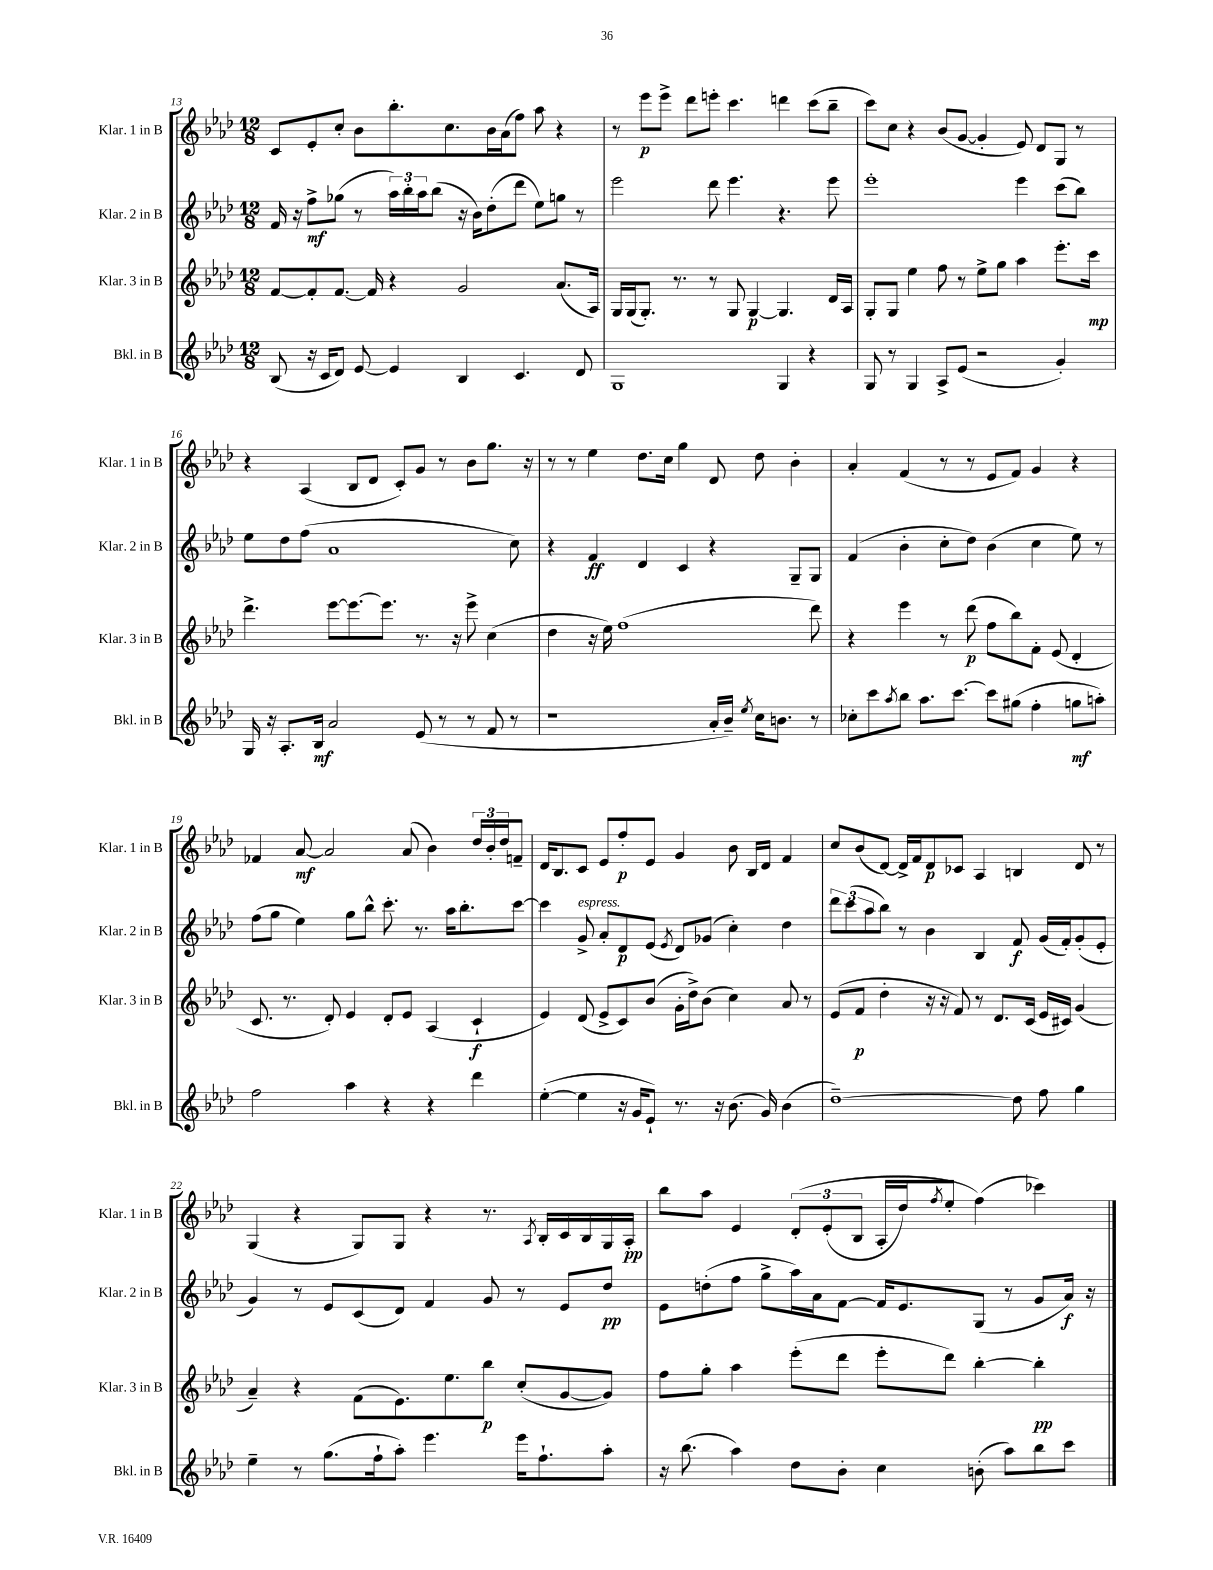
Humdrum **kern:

**kern	**dynam	**kern	**dynam	**kern	**dynam	**kern	**dynam
*part4	*part4	*part3	*part3	*part2	*part2	*part1	*part1
*staff4	*staff4	*staff3	*staff3	*staff2	*staff2	*staff1	*staff1
*I"Bkl. in B	*	*I"Klar. 3 in B	*	*I"Klar. 2 in B	*	*I"Klar. 1 in B	*
*I'Bkl. in B	*	*I'Klar. 3 in B	*	*I'Klar. 2 in B	*	*I'Klar. 1 in B	*
*clefG2	*	*clefG2	*	*clefG2	*	*clefG2	*
*k[b-e-a-d-]	*	*k[b-e-a-d-]	*	*k[b-e-a-d-]	*	*k[b-e-a-d-]	*
*M12/8	*	*M12/8	*	*M12/8	*	*M12/8	*
=13	=13	=13	=13	=13	=13	=13	=13
(8B-/	.	[8f/L	.	16f/	.	8c/L	.
.	.	.	.	16r	.	.	.
16r	.	8f'/]	.	8ff^\L	mf	8e-'/	.
16c/KL	.	.	.	.	.	.	.
8d-/J)	.	[8.f/J	.	(8gg-X\J	.	8cc'/J	.
[8e-/	.	.	.	8r	.	8b-\L	.
.	.	16f/]	.	.	.	.	.
4e-/]	.	4r	.	24aa-\LL)	.	8.bb-'\	.
.	.	.	.	24bb-'\	.	.	.
.	.	.	.	24aa-\J	.	.	.
.	.	.	.	(8bb-\J	.	.	.
.	.	.	.	.	.	8.cc\	.
4B-/	.	2g/	.	16r	.	.	.
.	.	.	.	16b-\KL)	.	.	.
.	.	.	.	(8dd-'\	.	16b-\L	.
.	.	.	.	.	.	(16a-\J	.
4.c/	.	.	.	8ddd-\J	.	8ff\J)	.
.	.	.	.	8ee-\L)	.	8aa-\	.
.	.	(8.a-/L	.	8ggn\J	.	4r	.
8d-/	.	.	.	8r	.	.	.
.	.	16A-/Jk)	.	.	.	.	.
=14	=14	=14	=14	=14	=14	=14	=14
1G	.	16G/LL	.	2eee-\	.	8r	.
.	.	(16G/J	.	.	.	.	.
.	.	8.G'/J)	.	.	.	8eee-\L	p
.	.	.	.	.	.	8eee-^\J	.
.	.	8.r	.	.	.	.	.
.	.	.	.	.	.	8ddd-\L	.
.	.	8r	.	8ddd-\	.	8eeen'\J	.
.	.	8G/	.	4.eee-\	.	4.ccc\	.
.	.	[4G/	p	.	.	.	.
4G/	.	4.G/]	.	4.r	.	4dddn\	.
4r	.	.	.	.	.	(8ccc\L	.
.	.	16d-/LL	.	8eee-\	.	8bb-~\J	.
.	.	16A-/JJ	.	.	.	.	.
=15	=15	=15	=15	=15	=15	=15	=15
8G/	.	8G'/L	.	1eee-'	.	8ccc\L)	.
8r	.	8G/J	.	.	.	8cc\J	.
4G/	.	4ee-\	.	.	.	4r	.
8A-^/L	.	8ff\	.	.	.	(8b-/L	.
(8e-/J	.	8r	.	.	.	[8g/J	.
2r	.	8ee-^\L	.	.	.	4g'/]	.
.	.	8gg\J	.	.	.	.	.
.	.	4aa-\	.	4eee-\	.	8e-/)	.
.	.	.	.	.	.	8d-/L	.
4g'/)	.	8.eee-'\L	.	(8ccc\L	.	8G/J	.
.	.	.	.	8bb-\J)	.	8r	.
.	.	16ccc\Jk	mp	.	.	.	.
!!LO:LB:g=z
=16	=16	=16	=16	=16	=16	=16	=16
16G/	.	4.ddd-^\	.	8ee-\L	.	4r	.
16r	.	.	.	.	.	.	.
8.A-'/L	.	.	.	8dd-\	.	.	.
.	.	.	.	(8ff\J	.	(4A-/	.
16B-/Jk	mf	.	.	.	.	.	.
2a-/	.	[8eee-\L	.	1a-	.	.	.
.	.	8.eee-\_	.	.	.	8B-/L	.
.	.	.	.	.	.	8d-/J	.
.	.	8.eee-\J]	.	.	.	.	.
.	.	.	.	.	.	8c'/L)	.
(8e-/	.	8.r	.	.	.	8g/J	.
8r	.	.	.	.	.	8r	.
.	.	16r	.	.	.	.	.
8r	.	8eee-^\	.	.	.	8b-\L	.
8f/	.	(4cc\	.	.	.	8.gg\J	.
8r	.	.	.	8cc\)	.	.	.
.	.	.	.	.	.	16r	.
=17	=17	=17	=17	=17	=17	=17	=17
1r	.	4dd-\	.	4r	.	8r	.
.	.	.	.	.	.	8r	.
.	.	16r	.	4f/	ff	4ee-\	.
.	.	16ee-\)	.	.	.	.	.
.	.	(1ff	.	.	.	.	.
.	.	.	.	4d-/	.	8.dd-\L	.
.	.	.	.	.	.	16cc\Jk	.
.	.	.	.	4c/	.	4gg\	.
16a-'/LL	.	.	.	4r	.	8d-/	.
16b-~/JJ)	.	.	.	.	.	.	.
8qee-/	.	.	.	.	.	.	.
16cc\KL	.	.	.	.	.	8dd-\	.
8.bn\J	.	.	.	.	.	.	.
.	.	.	.	8G~/L	.	4b-'\	.
8r	.	8ddd-\)	.	8G/J	.	.	.
=18	=18	=18	=18	=18	=18	=18	=18
8cc-X'\L	.	4r	.	(4f/	.	4a-'/	.
8ccc\	.	.	.	.	.	.	.
8qaa-/	.	.	.	.	.	.	.
8bb-\J	.	4eee-\	.	4b-'\	.	(4f/	.
8.aa-\L	.	.	.	.	.	.	.
.	.	8r	.	8cc'\L	.	8r	.
[8.ccc\J	.	.	.	.	.	.	.
.	.	(8ddd-\	p	8dd-\J)	.	8r	.
8ccc\L]	.	8ff\L	.	(4b-\	.	8e-/L	.
(8gg#X\J	.	8bb-\)	.	.	.	8f/J)	.
4ff'\	.	8f'\J	.	4cc\	.	4g/	.
.	.	(8e-/	.	.	.	.	.
8ggn\L	mf	4d-'/	.	8ee-\)	.	4r	.
8aan'\J)	.	.	.	8r	.	.	.
!!LO:LB:g=z
=19	=19	=19	=19	=19	=19	=19	=19
2ff\	.	8.c/	.	(8ff\L	.	4f-X/	.
.	.	.	.	8gg\J	.	.	.
.	.	8.r	.	.	.	.	.
.	.	.	.	4ee-\)	.	[8a-/	mf
.	.	8d-'/)	.	.	.	2a-/]	.
4aa-\	.	4e-/	.	8gg\L	.	.	.
.	.	.	.	8bb-^^\J	.	.	.
4r	.	8d-'/L	.	8.ccc'\	.	.	.
.	.	8e-/J	.	.	.	(8a-/	.
.	.	.	.	8.r	.	.	.
4r	.	(4A-/	.	.	.	4b-\)	.
.	.	.	.	16aa-\KL	.	.	.
.	.	.	.	8.bb-'\	.	.	.
4ddd-\	.	4c`/	f	.	.	24dd-/LL	.
.	.	.	.	.	.	24b-'/	.
.	.	.	.	.	.	24dd-/J	.
.	.	.	.	[8ccc\J	.	8fn~/J	.
=20	=20	=20	=20	=20	=20	=20	=20
([4ee-'\	.	4e-/)	.	4ccc\]	.	16d-/KL	.
.	.	.	.	.	.	8.B-/	.
!	!	!	!	!LO:TX:a:i:t=espress.	!	!	!
4ee-\]	.	(8d-/	.	8g^/	.	8c/J	.
.	.	8e-^/L	.	8a-'/L	.	8e-/L	.
16r	.	8c/)	.	8d-/	p	8ff'/	p
16g/KL	.	.	.	.	.	.	.
8e-`/J)	.	(8b-/J	.	(8e-/J	.	8e-/J	.
.	.	.	.	8qe-/	.	.	.
8.r	.	16g'\LL	.	8d-/L)	.	4g/	.
.	.	16dd-^\J)	.	.	.	.	.
.	.	(8b-\J	.	(8g-X/J	.	.	.
16r	.	.	.	.	.	.	.
(8.b-\	.	4cc\)	.	4cc'\)	.	8b-\	.
.	.	.	.	.	.	16B-/LL	.
16g/)	.	.	.	.	.	16d-/JJ	.
(4b-\	.	8a-/	.	4dd-\	.	4f/	.
.	.	8r	.	.	.	.	.
=21	=21	=21	=21	=21	=21	=21	=21
[1dd-~)	.	(8e-/L	.	12ddd-\L	.	8cc/L	.
.	.	.	.	(12ccc\	.	.	.
.	.	8f/J	p	.	.	(8b-/	.
.	.	.	.	12aa-\	.	.	.
.	.	4dd-'\	.	8bb-\J)	.	[8d-/J)	.
.	.	.	.	8r	.	16d-^/LL]	.
.	.	.	.	.	.	16f/J	.
.	.	16r	.	4b-\	.	8d-/	p
.	.	16r	.	.	.	.	.
.	.	8f/)	.	.	.	8c-X/J	.
.	.	8r	.	4B-/	.	4A-/	.
.	.	8.d-/L	.	.	.	.	.
8dd-\]	.	.	.	8f/	f	4Bn/	.
.	.	(16c/Jk	.	.	.	.	.
8ff\	.	16e-/LL	.	(16g/LL	.	.	.
.	.	16c#X/JJ)	.	16f'/J)	.	.	.
4gg\	.	(4g/	.	(8g'/	.	8d-/	.
.	.	.	.	8e-'/J	.	8r	.
!!LO:LB:g=z
=22	=22	=22	=22	=22	=22	=22	=22
4ee-~\	.	4a-~/)	.	4g/)	.	(4G/	.
8r	.	4r	.	8r	.	4r	.
(8.gg\L	.	.	.	8e-/L	.	.	.
.	.	(8f\L	.	(8c/	.	8G/L)	.
16ff`\k	.	.	.	.	.	.	.
8aa-'\J)	.	8.e-\)	.	8d-/J)	.	8G/J	.
4.eee-\	.	.	.	4f/	.	4r	.
.	.	8.ee-\	.	.	.	.	.
.	.	8bb-\J	p	8g/	.	8.r	.
16eee-\KL	.	(8cc'/L	.	8r	.	.	.
.	.	.	.	.	.	8qA-/	.
8.ff`\	.	.	.	.	.	16B-'/LL	.
.	.	[8g/	.	8e-/L	.	16c/	.
.	.	.	.	.	.	16B-/	.
8aa-'\J	.	8g/J])	.	8dd-/J	pp	16G/	.
.	.	.	.	.	.	16A-'/JJ	pp
=23	=23	=23	=23	=23	=23	=23	=23
16r	.	8ff\L	.	8e-\L	.	8bb-\L	.
(8.bb-\	.	.	.	.	.	.	.
.	.	8gg'\J	.	(8ddn'\	.	8aa-\J	.
4aa-\)	.	4aa-\	.	8ff\J	.	4e-/	.
.	.	.	.	8gg^\L	.	.	.
8dd-\L	.	(8eee-'\L	.	16aa-\L)	.	(12d-'/L	.
.	.	.	.	16a-\J	.	.	.
.	.	.	.	.	.	(12e-'/	.
8b-'\J	.	8ddd-\J	.	[8f\J	.	.	.
.	.	.	.	.	.	12B-/J	.
4cc\	.	8eee-'\L	.	16f/KL]	.	16A-'/LL	.
.	.	.	.	8.e-/	.	16dd-/J)	.
.	.	.	.	.	.	8qff/	.
.	.	8ddd-\J)	.	.	.	8ee-'/J	.
(8bn'\	.	[4bb-'\	.	(8G/J	.	(4ff\)	.
8aa-\L)	.	.	.	8r	.	.	.
8bb-\	.	4bb-'\]	pp	8g/L	.	4ccc-X\)	.
8ccc\J	.	.	.	16a-/Jk)	f	.	.
.	.	.	.	16r	.	.	.
==	==	==	==	==	==	==	==
*-	*-	*-	*-	*-	*-	*-	*-
